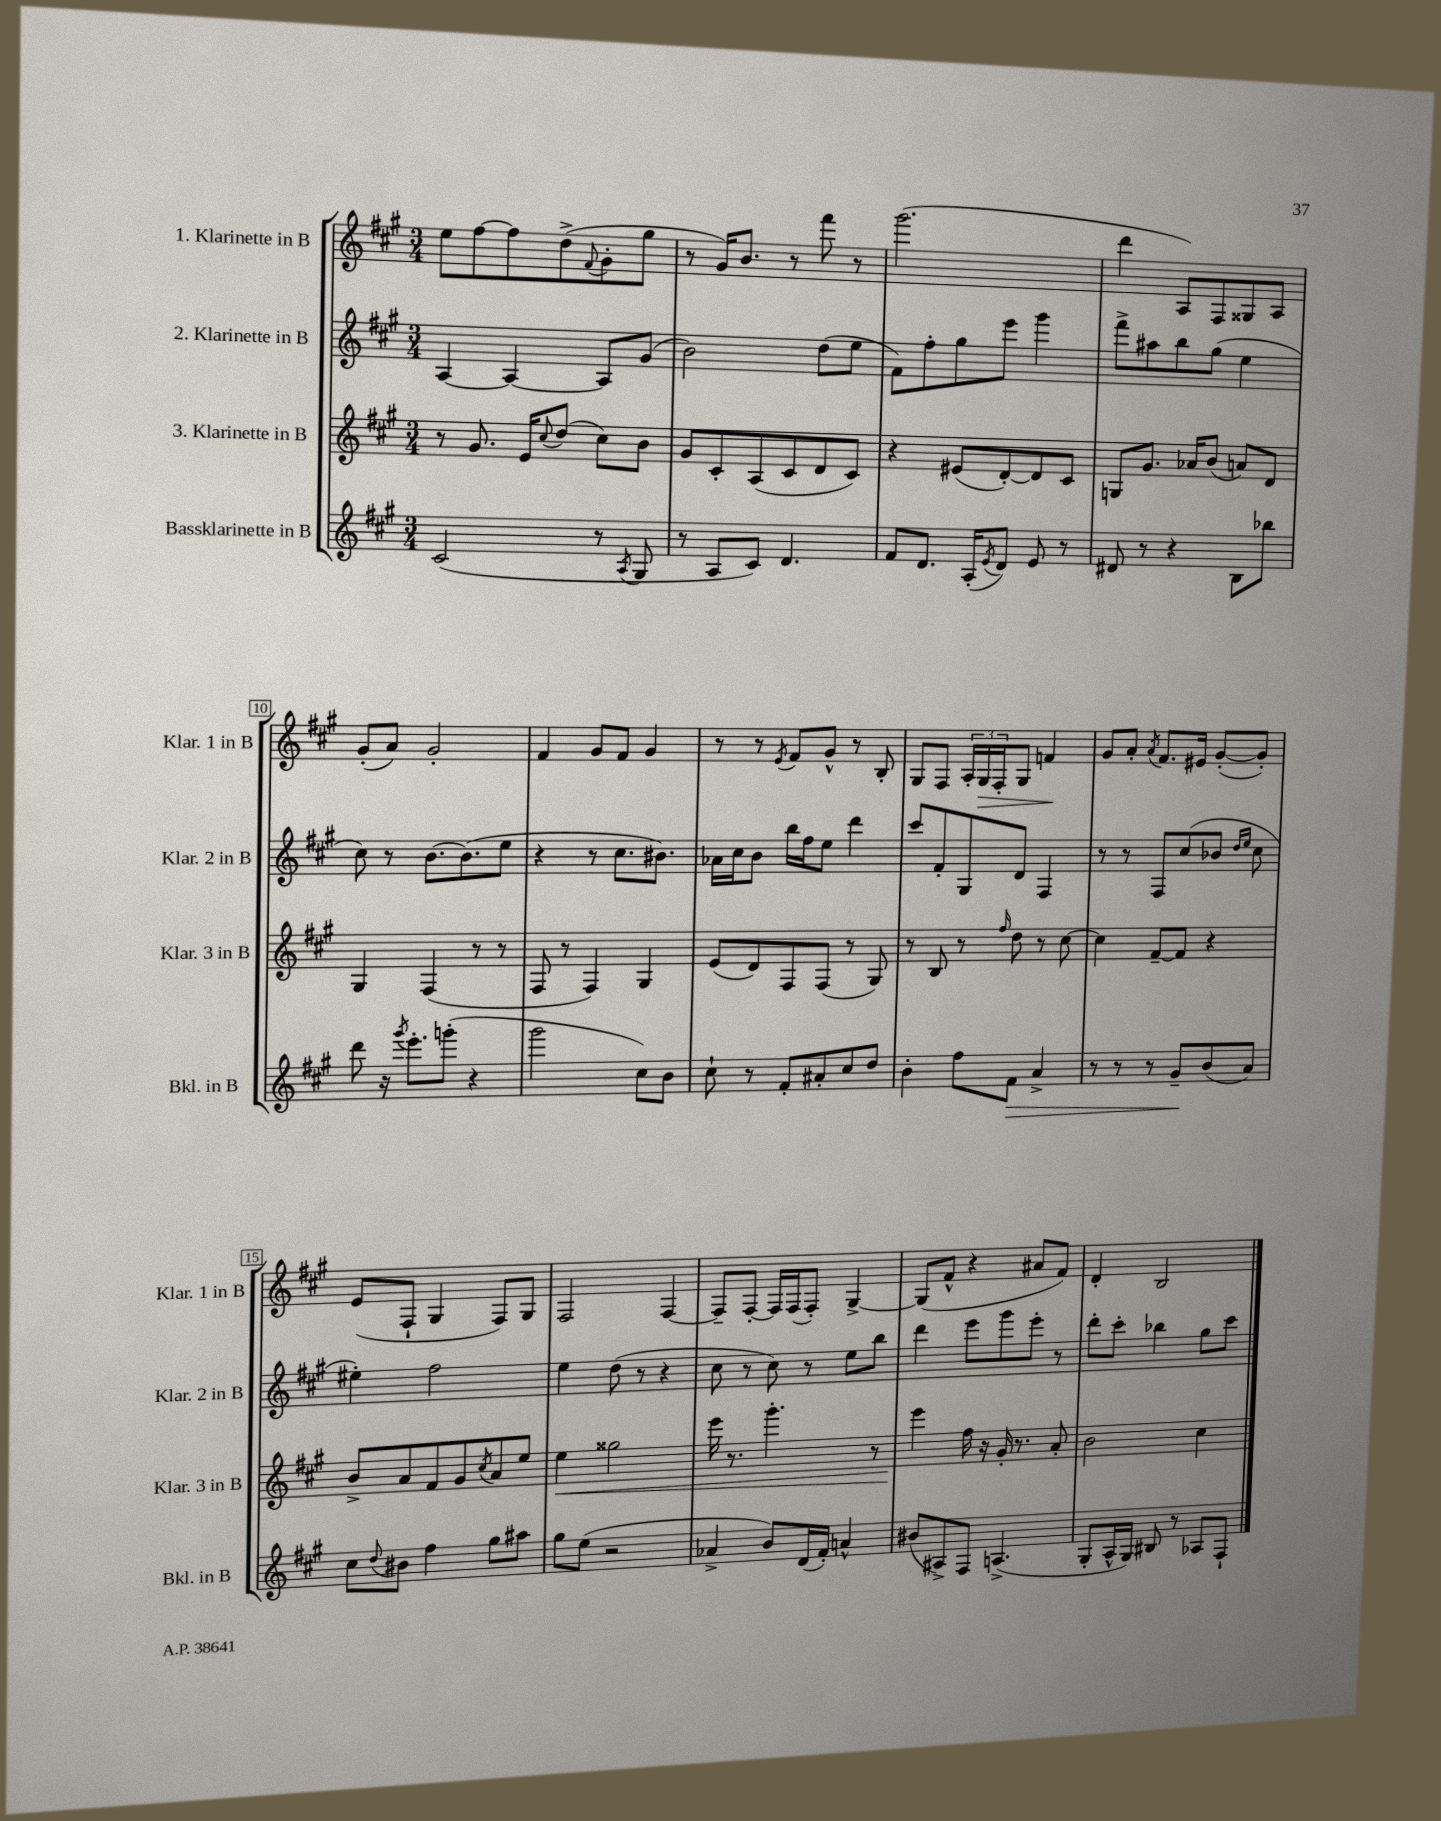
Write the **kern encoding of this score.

**kern	**kern	**kern	**kern
*staff4	*staff3	*staff2	*staff1
*clefG2	*clefG2	*clefG2	*clefG2
*k[f#c#g#]	*k[f#c#g#]	*k[f#c#g#]	*k[f#c#g#]
*M3/4	*M3/4	*M3/4	*M3/4
(2c#	8r	[4A	8ee
.	8.g#	.	[8ff#
.	.	4A_	8ff#]
.	16e	.	.
.	8qqcc#	.	.
.	(8dd	.	(8dd^
.	.	.	8qqf#
8r	8cc#)	8A]	8g#'
8qA	.	.	.
8G#	8b	(8g#	8gg#
=	=	=	=
8r	8g#	2b)	8r
8A	8c#'	.	16g#)
.	.	.	8.b
8c#)	(8A	.	.
4.d	8c#	.	8r
.	8d	(8dd	8fff#
.	8c#)	8ee	8r
=	=	=	=
8f#	4r	8f#)	(2.ggg#
8.d	.	8ff#'	.
.	(8e#	8gg#	.
(16A'	.	.	.
8qe	.	.	.
8d)	[8d')	8eee	.
8e	8d]	4ggg#	.
8r	8c#	.	.
=	=	=	=
8d#	8G	8fff#^	4ddd
8r	8.g#	8aa#	.
4r	.	8bb	8A)
.	16a-	.	.
.	(8b	(8gg#	8F#
8B	8a)	4ee	8G##
8bb-	8d	.	8A
=	=	=	=
8ddd	4G#	8cc#)	(8g#'
16r	.	8r	8a)
8qggg#	.	.	.
8.eee'	.	.	.
.	(4F#	[8.b	2g#'
(8ggg'	.	.	.
.	.	(8.b]	.
4r	8r	.	.
.	8r	8ee	.
=	=	=	=
2ggg#	8F#	4r	4f#
.	8r	.	.
.	4F#)	8r	8g#
.	.	8.cc#	8f#
8cc#)	4G#	.	4g#
.	.	8.b#)	.
8b	.	.	.
=	=	=	=
8cc#`	(8e	16a-	8r
.	.	16cc#	.
8r	8d)	8b	8r
.	.	.	8qe
8f#'	8F#	16bb	8f#
.	.	16ff#	.
8a#'	(8F#	8ee	8g#^^
8cc#	8r	4ddd	8r
8dd	8G#)	.	8B'
=	=	=	=
4b'	8r	8ccc#	8G#
.	8B	8f#'	8F#
8ff#	8r	8G#	24A'
.	.	.	24G#
.	.	.	24F#'
.	16qqff#	.	.
8f#	8dd	8d	8G#
4a^	8r	4F#	4f
.	[8cc#	.	.
=	=	=	=
8r	4cc#]	8r	8g#
8r	.	8r	8a'
.	.	.	8qa
8r	[8f#~	8F#	8.f#
8g#~	8f#]	(8cc#	.
.	.	.	16e#
(8b	4r	8b-	([8g#'
.	.	16qqdd	.
.	.	16qqee	.
8a)	.	8cc#	8g#'])
=	=	=	=
8cc#	8b^	4ee#')	(8e
8qqdd	.	.	.
8b#	8a	.	8F#`
4ff#	8f#	2ff#	4G#
.	8g#	.	.
.	8qcc#	.	.
8gg#	8a	.	8F#)
8aa#	8ee	.	8G#
=	=	=	=
8gg#	4ee	4ee	2F#
(8ee	.	.	.
2r	2gg##	(8dd	.
.	.	8r	.
.	.	4r	[4F#
=	=	=	=
4a-^	16eee	8cc#	8F#~]
.	8.r	.	.
.	.	8r	[8F#'
8b)	4.ggg#'	8cc#)	16F#]
.	.	.	(16F#
(16d	.	8r	8F#')
16f#')	.	.	.
4a^^	.	8ee	[4G#^
.	8r	8bb	.
=	=	=	=
(8b#	4eee	4ddd	(8G#]
8A#^)	.	.	8f#^^
8F#	16ff#	8eee	4r
.	16r	.	.
(4.A^	16g#'	8ggg#	.
.	8.r	.	.
.	.	8eee'	8a#
.	8a'	8r	8f#)
=	=	=	=
8G#'	2b	8ddd'	4d'
16A^^	.	8ccc#'	.
16G#)	.	.	.
8B#	.	4bb-	2B
8r	.	.	.
8A-	4cc#	8gg#	.
8F#`	.	8ccc#	.
==	==	==	==
*-	*-	*-	*-
